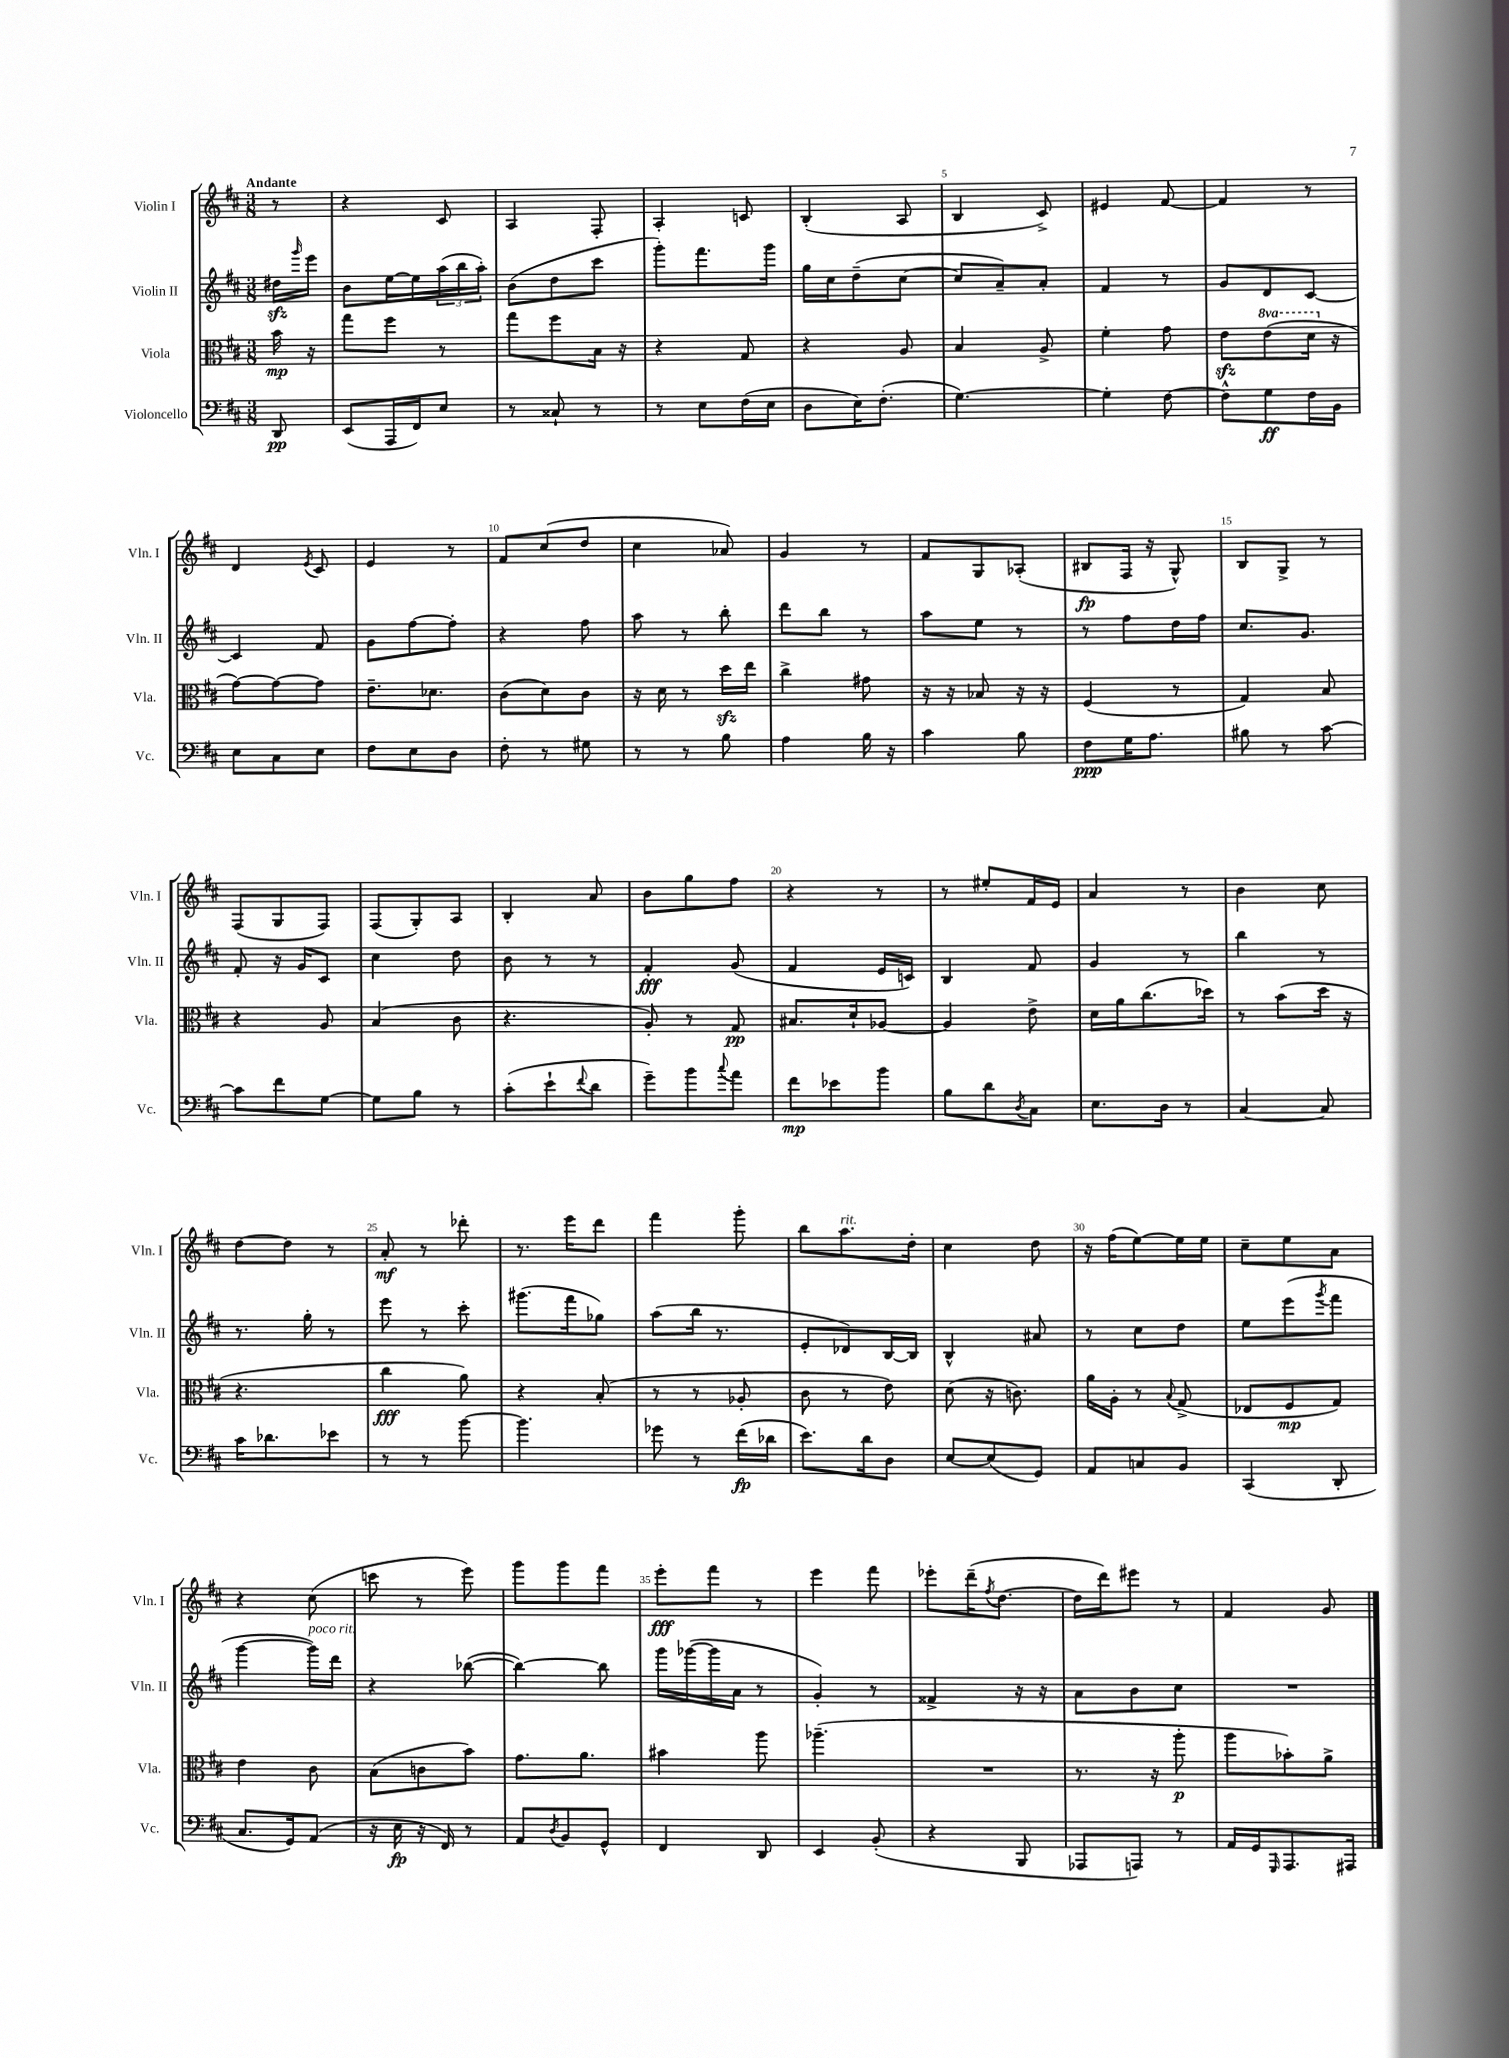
<<
\new StaffGroup <<
\new Staff = "s0" \with { instrumentName = "Violin I" shortInstrumentName = "Vln. I" } {
    \clef treble \key d \major \numericTimeSignature \time 3/8 \partial 8 \tempo "Andante"
    r8 |
    r4 cis'8 |
    a4 fis8-. |
    a4-. c'8 |
    b4-.( a8 |
    b4 cis'8->) |
    eis'4 fis'8~ |
    fis'4 r8 |
    d'4 \acciaccatura { e'8 } cis'8 |
    e'4 r8 |
    fis'8 cis''8( d''8 |
    cis''4 aes'8) |
    g'4 r8 |
    fis'8 g8 aes8-.( |
    bis8\fp fis16 r16 g8-^) |
    b8 g8-> r8 |
    fis8( g8 fis8) |
    fis8( g8-.) a8 |
    b4-. a'8 |
    b'8 g''8 fis''8 |
    r4 r8 |
    r8 eis''8-. fis'16 e'16 |
    a'4 r8 |
    b'4 cis''8 |
    d''8~ d''8 r8 |
    a'8-.\mf r8 des'''8-. |
    r8. e'''16 d'''8 |
    fis'''4 g'''8-. |
    b''8 a''8.^\markup { \italic "rit." } d''16-. |
    cis''4 d''8 |
    r16 fis''16( e''8~) e''16 e''16 |
    cis''8-- e''8 a'8 |
    r4 cis''8( |
    c'''8 r8 e'''8) |
    g'''8 g'''8 fis'''8 |
    e'''8-.\fff fis'''8 r8 |
    e'''4 fis'''8 |
    ees'''8-. d'''16--( \acciaccatura { fis''8 } d''8.~ |
    d''16 d'''16) eis'''8 r8 |
    fis'4 g'8 \bar "|." |
}
\new Staff = "s1" \with { instrumentName = "Violin II" shortInstrumentName = "Vln. II" } {
    \clef treble \key d \major \numericTimeSignature \time 3/8 \partial 8
    dis''16\sfz \grace { g'''16 } e'''16 |
    b'8 e''16~ e''16 \tuplet 3/2 { a''16( b''16 a''16-.) } |
    b'8( d''8 cis'''8 |
    g'''8-.) fis'''8. g'''16 |
    g''16 cis''16 d''8--( cis''8~ |
    cis''8 a'8--) a'8-. |
    fis'4 r8 |
    g'8 d'8 cis'8~ |
    cis'4 fis'8 |
    g'8 fis''8~ fis''8-. |
    r4 fis''8 |
    a''8 r8 b''8-. |
    d'''8 b''8 r8 |
    a''8 e''8 r8 |
    r8 fis''8 d''16 fis''16 |
    cis''8. g'8. |
    fis'8-. r16 g'16 cis'8 |
    cis''4 d''8 |
    b'8 r8 r8 |
    fis'4-.\fff g'8( |
    fis'4 e'16 c'16) |
    b4 fis'8 |
    g'4 r8 |
    b''4 r8 |
    r8. g''16-. r8 |
    e'''8 r8 cis'''8-. |
    gis'''8.( fis'''16 ges''8) |
    a''8( b''16 r8. |
    e'8-. des'8) b16~ b16 |
    b4-^ ais'8 |
    r8 cis''8 d''8 |
    e''8 e'''8( \acciaccatura { g'''8 } fis'''8 |
    g'''4~ g'''16^\markup { \italic "poco rit." }) d'''16 |
    r4 bes''8~( |
    bes''4~) bes''8 |
    g'''16 ges'''16~( ges'''16 a'16 r8 |
    g'4-.) r8 |
    fisis'4-> r16 r16 |
    a'8 b'8 cis''8 |
    R4. \bar "|." |
}
\new Staff = "s2" \with { instrumentName = "Viola" shortInstrumentName = "Vla." } {
    \clef alto \key d \major \numericTimeSignature \time 3/8 \set Staff.ottavationMarkups = #ottavation-simple-ordinals \partial 8
    b'16\mp r16 |
    g''8 fis''8 r8 |
    g''8 fis''8 b16 r16 |
    r4 g8 |
    r4 a8 |
    b4 a8-> |
    fis'4-. g'8 |
    e'8\sfz \ottava #1 e''8( d''16 \ottava #0 r16 |
    g'8~) g'8~ g'8 |
    e'8.-- des'8. |
    cis'8( d'8) cis'8 |
    r16 d'16 r8 d''16\sfz e''16 |
    cis''4-> gis'8 |
    r16 r16 bes8 r16 r16 |
    fis4( r8 |
    g4) b8 |
    r4 a8 |
    b4( cis'8 |
    r4. |
    a8-.) r8 g8\pp |
    bis8. d'16-! aes8~ |
    aes4 e'8-> |
    d'16 a'16 cis''8.( des''16) |
    r8 b'8( d''16 r16 |
    r4. |
    cis''4\fff a'8) |
    r4 b8-.( |
    r8 r8 aes8-. |
    cis'8 r8 e'8) |
    d'8( r16 c'8.) |
    a'16 a16-. r8 \appoggiatura { b8 } g8->( |
    ees8 fis8\mp g8) |
    e'4 cis'8 |
    b8( c'8 b'8) |
    g'8. a'8. |
    bis'4 a''8 |
    aes''4.--( |
    R4. |
    r8. r16 a''8-.\p |
    a''8 bes'8-.) a'8-> \bar "|." |
}
\new Staff = "s3" \with { instrumentName = "Violoncello" shortInstrumentName = "Vc." } {
    \clef bass \key d \major \numericTimeSignature \time 3/8 \partial 8
    d,8\pp |
    e,8( a,,16 fis,16) e8 |
    r8 cisis8-! r8 |
    r8 e8 fis16( e16 |
    d8 e16) fis8.-.( |
    g4.~) |
    g4-. fis8~ |
    fis8-^ g8\ff fis16 b,16 |
    e8 cis8 e8 |
    fis8 e8 d8 |
    fis8-. r8 gis8 |
    r8 r8 b8 |
    a4 b16 r16 |
    cis'4 b8 |
    fis8\ppp g16 a8. |
    bis8 r8 cis'8~ |
    cis'8 fis'8 g8~ |
    g8 b8 r8 |
    cis'8-.( e'8-! \appoggiatura { fis'8 } d'8 |
    g'8--) b'8 \appoggiatura { cis''8 } a'8 |
    fis'8\mp ees'8 b'8 |
    b8 d'8 \acciaccatura { d8 } cis8 |
    e8. d16 r8 |
    cis4~ cis8 |
    cis'16 des'8. ees'8 |
    r8 r8 b'8~ |
    b'4. |
    ges'8 r8 fis'16\fp( des'16 |
    e'8.) d'16 d8 |
    e8~ e8( g,8) |
    a,8 c8 b,8 |
    cis,4( d,8-. |
    cis8. g,16) a,8( |
    r16 e16\fp r16 fis,16) r8 |
    a,8 \acciaccatura { d8 } b,8 g,8-^ |
    fis,4 d,8 |
    e,4 b,8-.( |
    r4 b,,8 |
    aes,,8 a,,8) r8 |
    a,16 g,16 \grace { g,,16 } a,,8. ais,,16 \bar "|." |
}
>>
>>
\layout { \context { \Score \override BarNumber.break-visibility = ##(#f #t #t) barNumberVisibility = #(every-nth-bar-number-visible 5) } }
